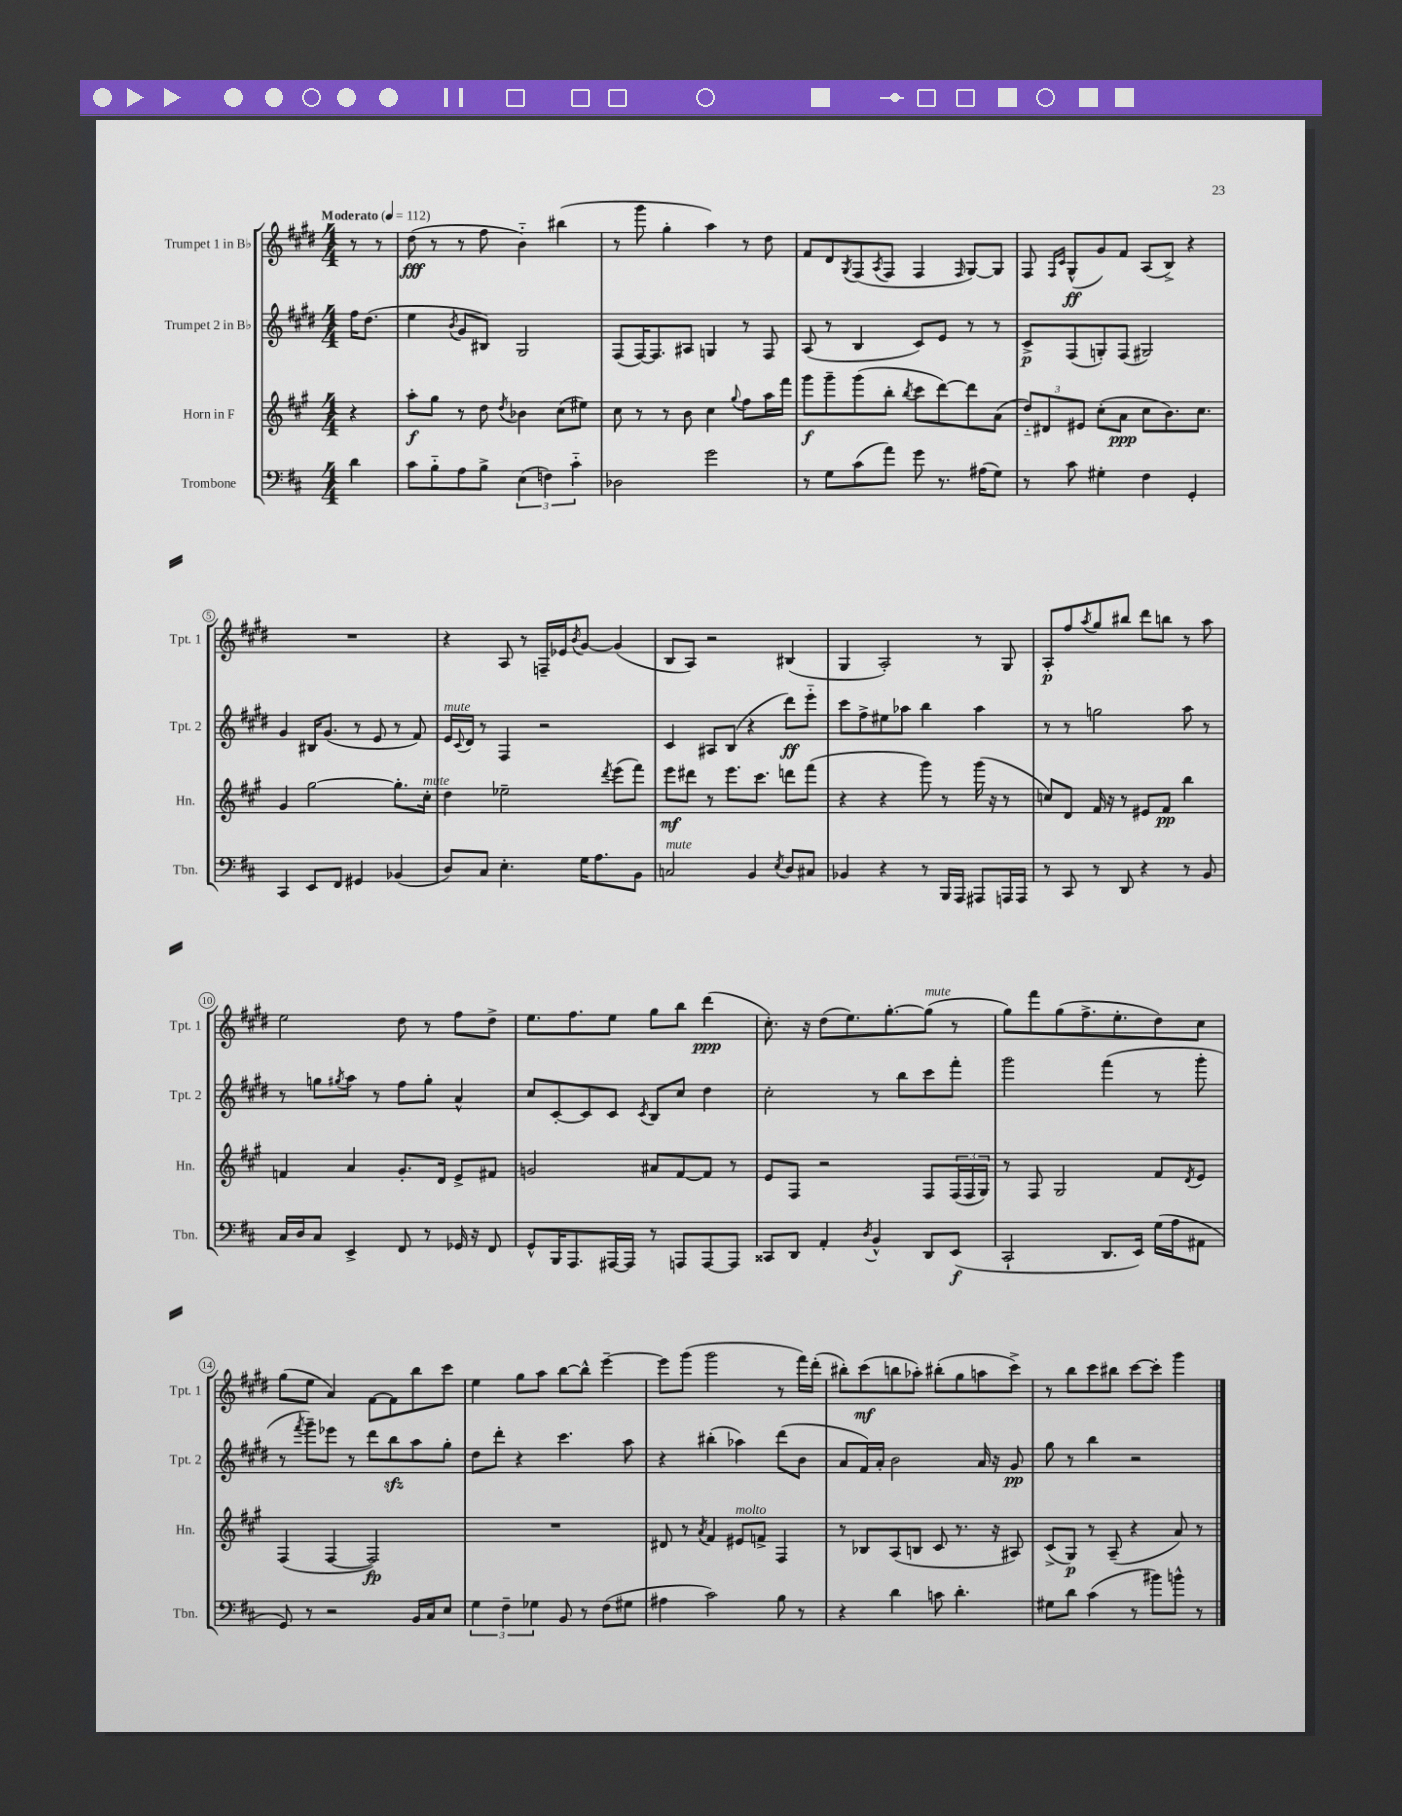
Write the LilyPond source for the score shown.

<<
\new StaffGroup <<
\new Staff = "s0" \with { instrumentName = "Trumpet 1 in Bb" shortInstrumentName = "Tpt. 1" } {
    \clef treble \key e \major \numericTimeSignature \time 4/4 \partial 4 \tempo "Moderato" 4 = 112
    r8 r8 |
    dis''8\fff( r8 r8 fis''8 b'4-_) bis''4( |
    r8 gis'''8 gis''4-. a''4) r8 dis''8 |
    fis'8 dis'8 \acciaccatura { gis8 } fis8( \acciaccatura { a8 } fis8 fis4 \grace { fis16 } gis8~) gis8 |
    fis8 \grace { fis16 cis'16 } gis8-^\ff( gis'8) fis'8 a8( b8->) r4 |
    R1 |
    r4 a8 r8 f16-- ees'16 \acciaccatura { b'8 } gis'8~ gis'4( |
    b8 a8) r2 bis4( |
    gis4 a2-.) r8 gis8 |
    a8-.\p fis''8 \acciaccatura { a''8 } gis''8 bis''8 dis'''8 b''8 r8 a''8 |
    e''2 dis''8 r8 fis''8 dis''8-> |
    e''8. fis''8. e''8 gis''8 b''8 dis'''4\ppp( |
    cis''8.-.) r16 dis''8( e''8.) gis''8.~-. gis''8^\markup { \italic "mute" }( r8 |
    gis''8) fis'''8 gis''8( fis''8.-> e''8.-. dis''8) cis''8 |
    gis''8( e''8 a'4) fis'8~ fis'8 b''8 cis'''8 |
    e''4 gis''8 a''8 b''8~ b''8-^ e'''4~-- |
    e'''8 gis'''8( gis'''2 r8 fis'''16) dis'''16-.( |
    bis''8-.) cis'''8\mf( b''8 aes''8-.) bis''8-.( gis''8 a''8 cis'''8->) |
    r8 b''8 cis'''8 bis''8 cis'''8~ cis'''8-. gis'''4 \bar "|." |
}
\new Staff = "s1" \with { instrumentName = "Trumpet 2 in Bb" shortInstrumentName = "Tpt. 2" } {
    \clef treble \key e \major \numericTimeSignature \time 4/4 \partial 4
    fis''16 dis''8.( |
    e''4 \acciaccatura { b'8 } gis'8 bis8) gis2 |
    fis8( fis16~) fis8. ais8 g4 r8 fis8 |
    a8( r8 b4 cis'8) e'8 r8 r8 |
    cis'8->\p fis8( g8-.) fis8( gis2) |
    gis'4 bis16 gis'8.( r8 e'8 r8 fis'8) |
    e'16^\markup { \italic "mute" } \appoggiatura { cis'8 } dis'16 r8 fis4 r2 |
    cis'4 ais8 b8( r4 dis'''8\ff) e'''8-_ |
    cis'''8 fis''8-> eis''8 aes''8 b''4 aes''4 |
    r8 r8 g''2 a''8 r8 |
    r8 g''8 \acciaccatura { gis''8 } a''8 r8 fis''8 gis''8-. a'4-^ |
    cis''8 cis'8~-. cis'8 cis'8 \acciaccatura { cis'8 } b8 cis''8 dis''4 |
    cis''2-. r8 b''8 cis'''8 fis'''8-. |
    gis'''2 fis'''4( r8 gis'''8-. |
    r8 \acciaccatura { fis'''8 } gis'''8--) ees'''8 r8 dis'''8 b''8\sfz a''8 gis''8-. |
    dis''8 dis'''8-. r4 cis'''4. a''8 |
    r4 bis''4-.( aes''4) dis'''8( b'8 |
    a'8 fis'16) a'16-. b'2 a'16 r16 gis'8\pp |
    gis''8 r8 b''4 r2 \bar "|." |
}
\new Staff = "s2" \with { instrumentName = "Horn in F" shortInstrumentName = "Hn." } {
    \clef treble \key a \major \numericTimeSignature \time 4/4 \partial 4
    r4 |
    a''8-.\f gis''8 r8 d''8 \acciaccatura { d''8 } bes'4 cis''8( eis''8) |
    cis''8 r8 r8 b'8 cis''4 \appoggiatura { gis''8 } fis''8 a''16 fis'''16 |
    gis'''8\f gis'''8-- gis'''8( b''8-. \acciaccatura { b''8 } cis'''8 d'''8~) d'''8 a'8( |
    \tuplet 3/2 { d''8-_) dis'8 eis'8 } cis''8-.( a'8\ppp cis''8 b'8.) cis''8. |
    gis'4 gis''2~ gis''8.-. cis''16-.^\markup { \italic "mute" } |
    d''4 ees''2-- \acciaccatura { d'''8 } e'''8( fis'''8) |
    e'''8\mf dis'''8 r8 e'''8. cis'''8. d'''8 fis'''8( |
    r4 r4 gis'''8) r8 gis'''16( r16 r8 |
    c''8) d'8 fis'16 r16 r8 eis'8 fis'8\pp b''4 |
    f'4 a'4 gis'8.-. d'16 e'8-> fis'8 |
    g'2 ais'8 fis'8~ fis'8 r8 |
    e'8 fis8 r2 fis8 \tuplet 3/2 { fis16( fis16 gis16) } |
    r8 fis8 gis2 fis'8 \acciaccatura { d'8 } e'8 |
    fis4( fis4~ fis2\fp) |
    R1 |
    dis'8 r8 \acciaccatura { a'8 } fis'4 eis'8^\markup { \italic "molto" } f'8-> fis4 |
    r8 bes8 a8( b8 cis'8 r8. r16 ais8) |
    cis'8->( gis8\p) r8 a8--( r4 a'8) r8 \bar "|." |
}
\new Staff = "s3" \with { instrumentName = "Trombone" shortInstrumentName = "Tbn." } {
    \clef bass \key d \major \numericTimeSignature \time 4/4 \partial 4
    d'4 |
    cis'8 b8-_ a8 b8-> \tuplet 3/2 { e4( f4) cis'4-_ } |
    des2 g'2 |
    r8 g8 cis'8( a'8) g'8 r8. ais16( g8) |
    r8 cis'8 gis4-. fis4 g,4-. |
    cis,4 e,8 fis,8 gis,4 bes,4( |
    d8) cis8 e4.-. g16 a8. b,8 |
    c2^\markup { \italic "mute" } b,4 \acciaccatura { e8 } d8 cis8 |
    bes,4 r4 r8 b,,16 a,,16 ais,,8 a,,16 a,,16 |
    r8 cis,8 r8 d,8 r4 r8 b,8 |
    cis16 d16 cis8 e,4-> fis,8 r8 ges,16 r16 fis,8 |
    g,8-^ b,,16 a,,8. ais,,16~ ais,,16 r8 a,,8 a,,8~ a,,8 |
    cisis,8 d,8 a,4-. \acciaccatura { d8 } b,4-^ d,8 e,8\f( |
    cis,2-! d,8. e,16) g16( a16 ais,8 |
    g,8) r8 r2 b,16 cis16 e8 |
    \tuplet 3/2 { g4 fis4-- ges4 } b,8 r8 fis8( gis8 |
    ais4 cis'2) b8 r8 |
    r4 d'4 c'8 d'4.-. |
    gis8 d'8 cis'4( r8 bis'8) b'8-^ r8 \bar "|." |
}
>>
>>
\layout { \context { \Score \override BarNumber.stencil = #(make-stencil-circler 0.1 0.3 ly:text-interface::print) } }
